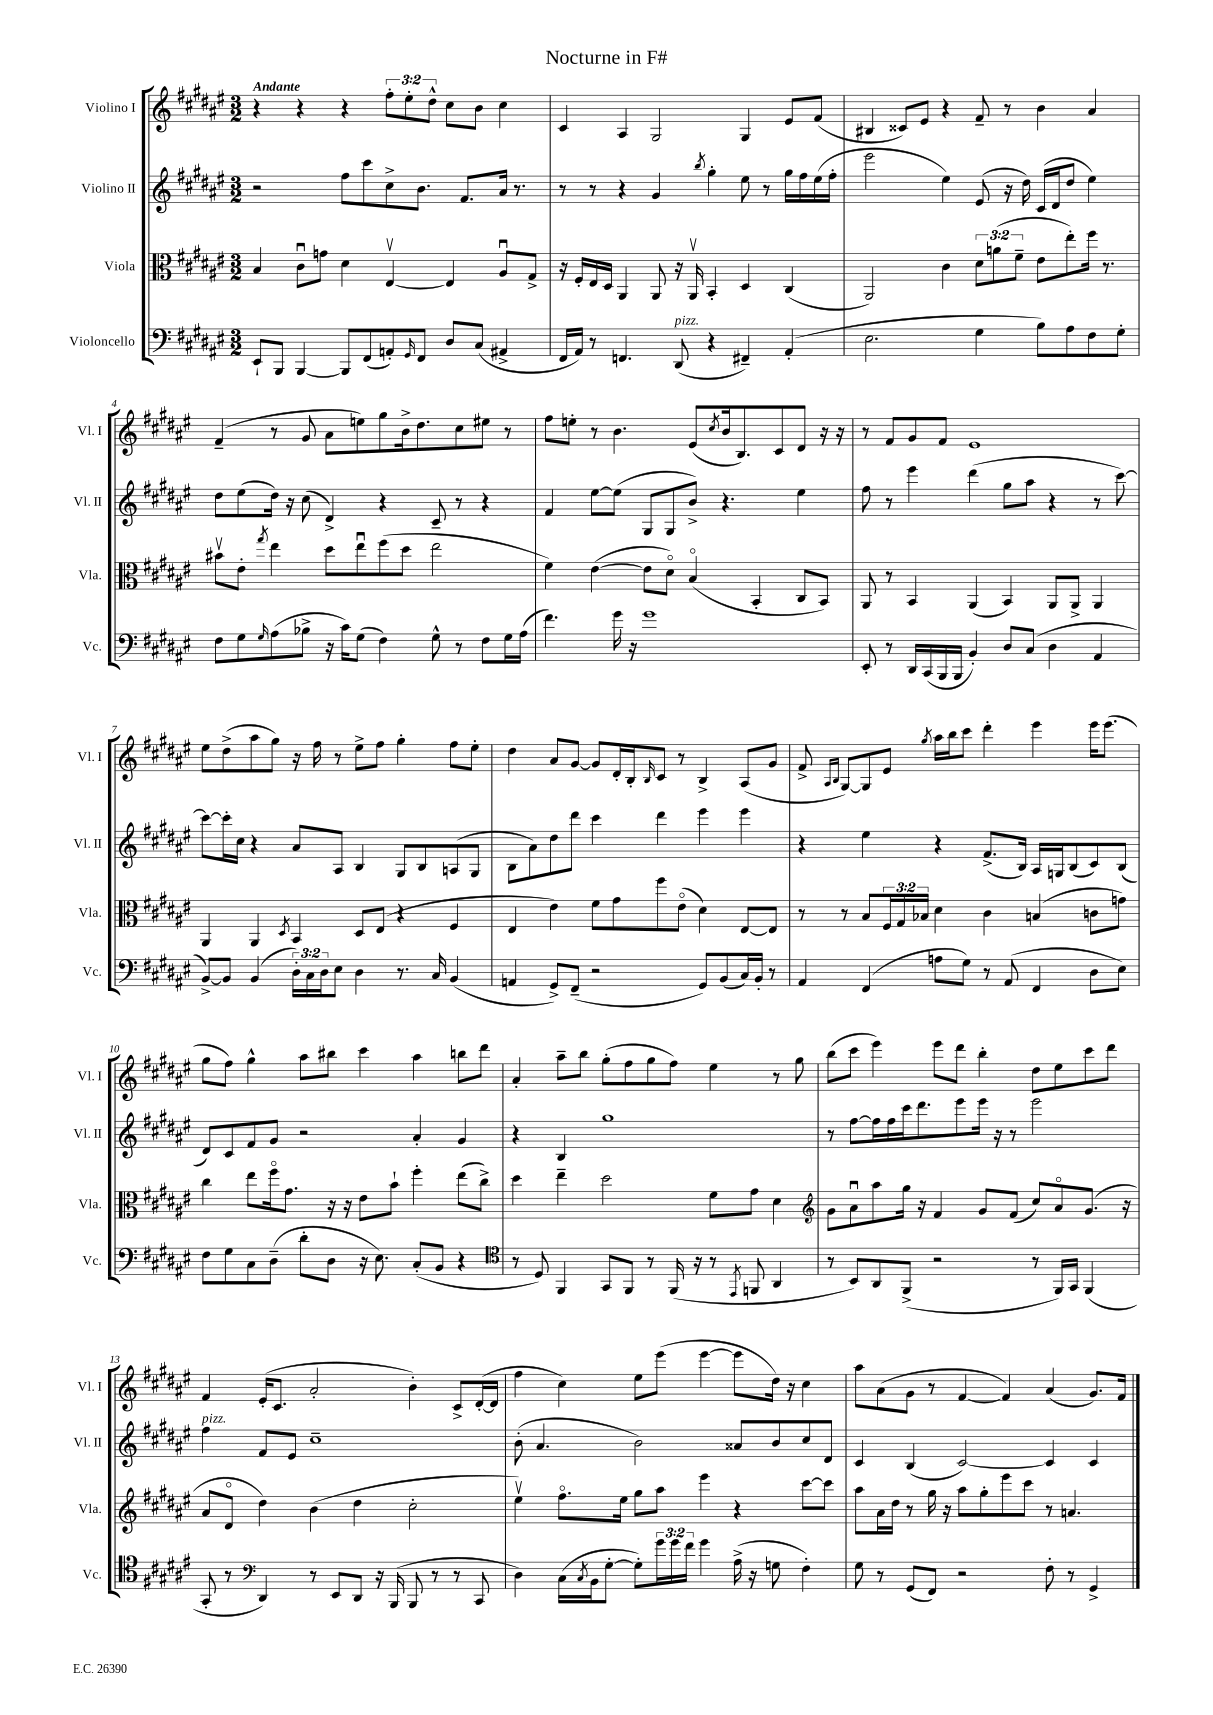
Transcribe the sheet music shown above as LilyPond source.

\header { title = "Nocturne in F#" }
<<
\new StaffGroup <<
\new Staff = "s0" \with { instrumentName = "Violino I" shortInstrumentName = "Vl. I" } {
    \clef treble \key fis \major \numericTimeSignature \time 3/2 \override Staff.TupletNumber.text = #tuplet-number::calc-fraction-text \tempo "Andante"
    r4 r4 r4 \tuplet 3/2 { fis''8-. eis''8-. dis''8-^ } cis''8 b'8 cis''4 |
    cis'4 ais4 gis2 gis4 eis'8 fis'8( |
    bis4 cisis'8) eis'8 r4 fis'8-- r8 b'4 ais'4 |
    fis'4--( r8 gis'8 ais'8 e''8) gis''8 b'16-> dis''8. cis''8 eis''8 r8 |
    fis''8 e''8-. r8 b'4. eis'8( \acciaccatura { cis''8 } b'16 b8.) cis'8 dis'8 r16 r16 |
    r8 fis'8 gis'8 fis'8 eis'1 |
    eis''8 dis''8->( ais''8 gis''8) r16 fis''16 r8 eis''8-> fis''8 gis''4-. fis''8 eis''8-. |
    dis''4 ais'8 gis'8~ gis'8 dis'16-. b16-. \grace { b16 } cis'8 r8 b4-> ais8( gis'8 |
    fis'8-> \grace { ais16 b16 } gis8~) gis8 eis'8 \acciaccatura { gis''8 } ais''16 b''16 cis'''8 dis'''4-. eis'''4 eis'''16 eis'''8.( |
    gis''8 fis''8) gis''4-^ ais''8 bis''8 cis'''4 ais''4 b''8 dis'''8 |
    ais'4-. ais''8-- b''8 gis''8-.( fis''8 gis''8 fis''8) eis''4 r8 gis''8 |
    b''8( cis'''8 eis'''4) eis'''8 dis'''8 b''4-. dis''8 eis''8 cis'''8 dis'''8 |
    fis'4 eis'16-.( cis'8. ais'2-. b'4-.) cis'8-> dis'16~-.( dis'16 |
    fis''4 cis''4) eis''8 eis'''8( eis'''4~ eis'''8 dis''16) r16 cis''4 |
    ais''8 ais'8( gis'8 r8 fis'4~ fis'4) ais'4( gis'8.) fis'16 \bar "|." |
}
\new Staff = "s1" \with { instrumentName = "Violino II" shortInstrumentName = "Vl. II" } {
    \clef treble \key fis \major \numericTimeSignature \time 3/2
    r2 fis''8 cis'''8 cis''8-> b'8. fis'8. ais'16 r8. |
    r8 r8 r4 gis'4 \acciaccatura { b''8 } gis''4-. eis''8 r8 gis''16 fis''16 eis''16( fis''16-. |
    eis'''2 eis''4) eis'8( r16 dis''16) cis'16( dis'16 dis''8 eis''4) |
    dis''8 eis''8( dis''16) r16 cis''8( dis'4->) r4 cis'8-- r8 r4 |
    fis'4 eis''8~ eis''8( gis8 gis8 b'8->) r4. eis''4 |
    fis''8 r8 eis'''4 dis'''4( gis''8 ais''8 r4 r8 cis'''8~) |
    cis'''8~ cis'''16-. cis''16 r4 ais'8 ais8 b4 gis8 b8 a8( gis8 |
    b8 ais'8) dis''8 dis'''8 cis'''4 dis'''4 eis'''4 eis'''4 |
    r4 eis''4 r4 fis'8.->( b16) ais16 g16 b8( cis'8) b8( |
    dis'8) cis'8 fis'8 gis'8 r2 ais'4-. gis'4 |
    r4 b4 gis''1 |
    r8 fis''8~ fis''16 fis''16 cis'''16 dis'''8. eis'''8 eis'''16 r16 r8 eis'''2 |
    fis''4^\markup { \italic "pizz." } fis'8 eis'8 cis''1-- |
    b'8-.( ais'4. b'2) aisis'8 b'8 cis''8 dis'8 |
    cis'4 b4( cis'2~) cis'4 cis'4 \bar "|." |
}
\new Staff = "s2" \with { instrumentName = "Viola" shortInstrumentName = "Vla." } {
    \clef alto \key fis \major \numericTimeSignature \time 3/2 \override Staff.TupletNumber.text = #tuplet-number::calc-fraction-text
    b4 cis'8\downbow g'8 dis'4 eis4~\upbow eis4 ais8\downbow gis8-> |
    r16 fis16-. eis16 dis16 ais,4 ais,8 r16 ais,16\upbow b,4-. dis4 cis4( |
    ais,2) cis'4 \tuplet 3/2 { dis'8 a'8( fis'8-- } eis'8 eis''8-.) fis''16 r8. |
    bis'8\upbow eis'8-. \acciaccatura { gis''8 } eis''4 dis''8 eis''8\downbow fis''8( dis''8 eis''2 |
    fis'4) eis'4~( eis'8 dis'8\flageolet) b4\flageolet( b,4-. cis8 b,8) |
    ais,8 r8 b,4 ais,4( b,4) ais,8 ais,8-> ais,4 |
    ais,4 ais,4 \acciaccatura { dis8 } b,4 dis8 eis8( r4 fis4 |
    eis4 eis'4) fis'8 gis'8 fis''8 eis'8\flageolet( dis'4) eis8~ eis8 |
    r8 r8 b8 \tuplet 3/2 { fis16 gis16 bes16 } dis'4 cis'4 b4( c'8 g'8) |
    cis''4 eis''8 fis''16\flageolet gis'8. r16 r16 eis'8 b'8-! fis''4-. eis''8( cis''8->) |
    dis''4 eis''4-- dis''2 fis'8 gis'8 dis'4 |
    \clef treble gis'8 ais'8\downbow ais''8 gis''16 r16 fis'4 gis'8 fis'8( cis''8) ais'8\flageolet gis'8.( r16 |
    ais'8 dis'8\flageolet dis''4) b'4( dis''4 cis''2-. |
    eis''4\upbow) fis''8.\flageolet eis''16 gis''8 ais''8 eis'''4 r4 cis'''8~ cis'''8 |
    ais''8 ais'16 dis''16 r8 gis''16 r16 ais''8 gis''8-. eis'''8 cis'''8 r8 a'4. \bar "|." |
}
\new Staff = "s3" \with { instrumentName = "Violoncello" shortInstrumentName = "Vc." } {
    \clef bass \key fis \major \numericTimeSignature \time 3/2 \override Staff.TupletNumber.text = #tuplet-number::calc-fraction-text
    eis,8-! b,,8 b,,4~ b,,8 fis,8( a,8-.) \grace { gis,16 } fis,8 dis8 cis8( ais,4-> |
    fis,16 ais,16) r8 f,4. dis,8^\markup { \italic "pizz." }( r4 fis,4--) ais,4-.( |
    eis2. gis4 b8) ais8 fis8 gis8-. |
    fis8 gis8 \grace { gis16 } ais8( bes8-> r16 cis'16) gis8( fis4) gis8-^ r8 fis8 gis16 ais16( |
    fis'4.) gis'16 r16 gis'1 |
    eis,8-. r8 dis,16 cis,16( b,,16 b,,16 b,4-.) dis8 cis8( dis4 ais,4 |
    b,8~->) b,8 b,4( \tuplet 3/2 { dis16-.) cis16 dis16 } eis8 dis4 r8. cis16 b,4( |
    a,4 gis,8->) fis,8--( r2 gis,8) b,8( cis16) b,16-. r8 |
    ais,4 fis,4( a8 gis8) r8 ais,8( fis,4 dis8 eis8) |
    fis8 gis8 cis8 dis8--( dis'8-. dis8 r16 eis8.) cis8-.( b,8 r4 |
    \clef tenor r8 dis8) fis,4 gis,8 fis,8 r8 fis,16( r16 r8 \acciaccatura { eis,8 } f,8 ais,4 |
    r8 b,8) ais,8 fis,8->( r2 r8 fis,16) gis,16 fis,4( |
    gis,8-. r8 \clef bass dis,4) r8 eis,8 dis,8 r16 b,,16( b,,8 r8 r8 cis,8 |
    dis4) cis16( \acciaccatura { cis8 } b,16 gis8~-. gis8-.) \tuplet 3/2 { gis'16 gis'16 fis'16 } gis'4 ais16->( r16 g8 fis4-.) |
    gis8 r8 gis,8( fis,8) r2 fis8-. r8 gis,4-> \bar "|." |
}
>>
>>
